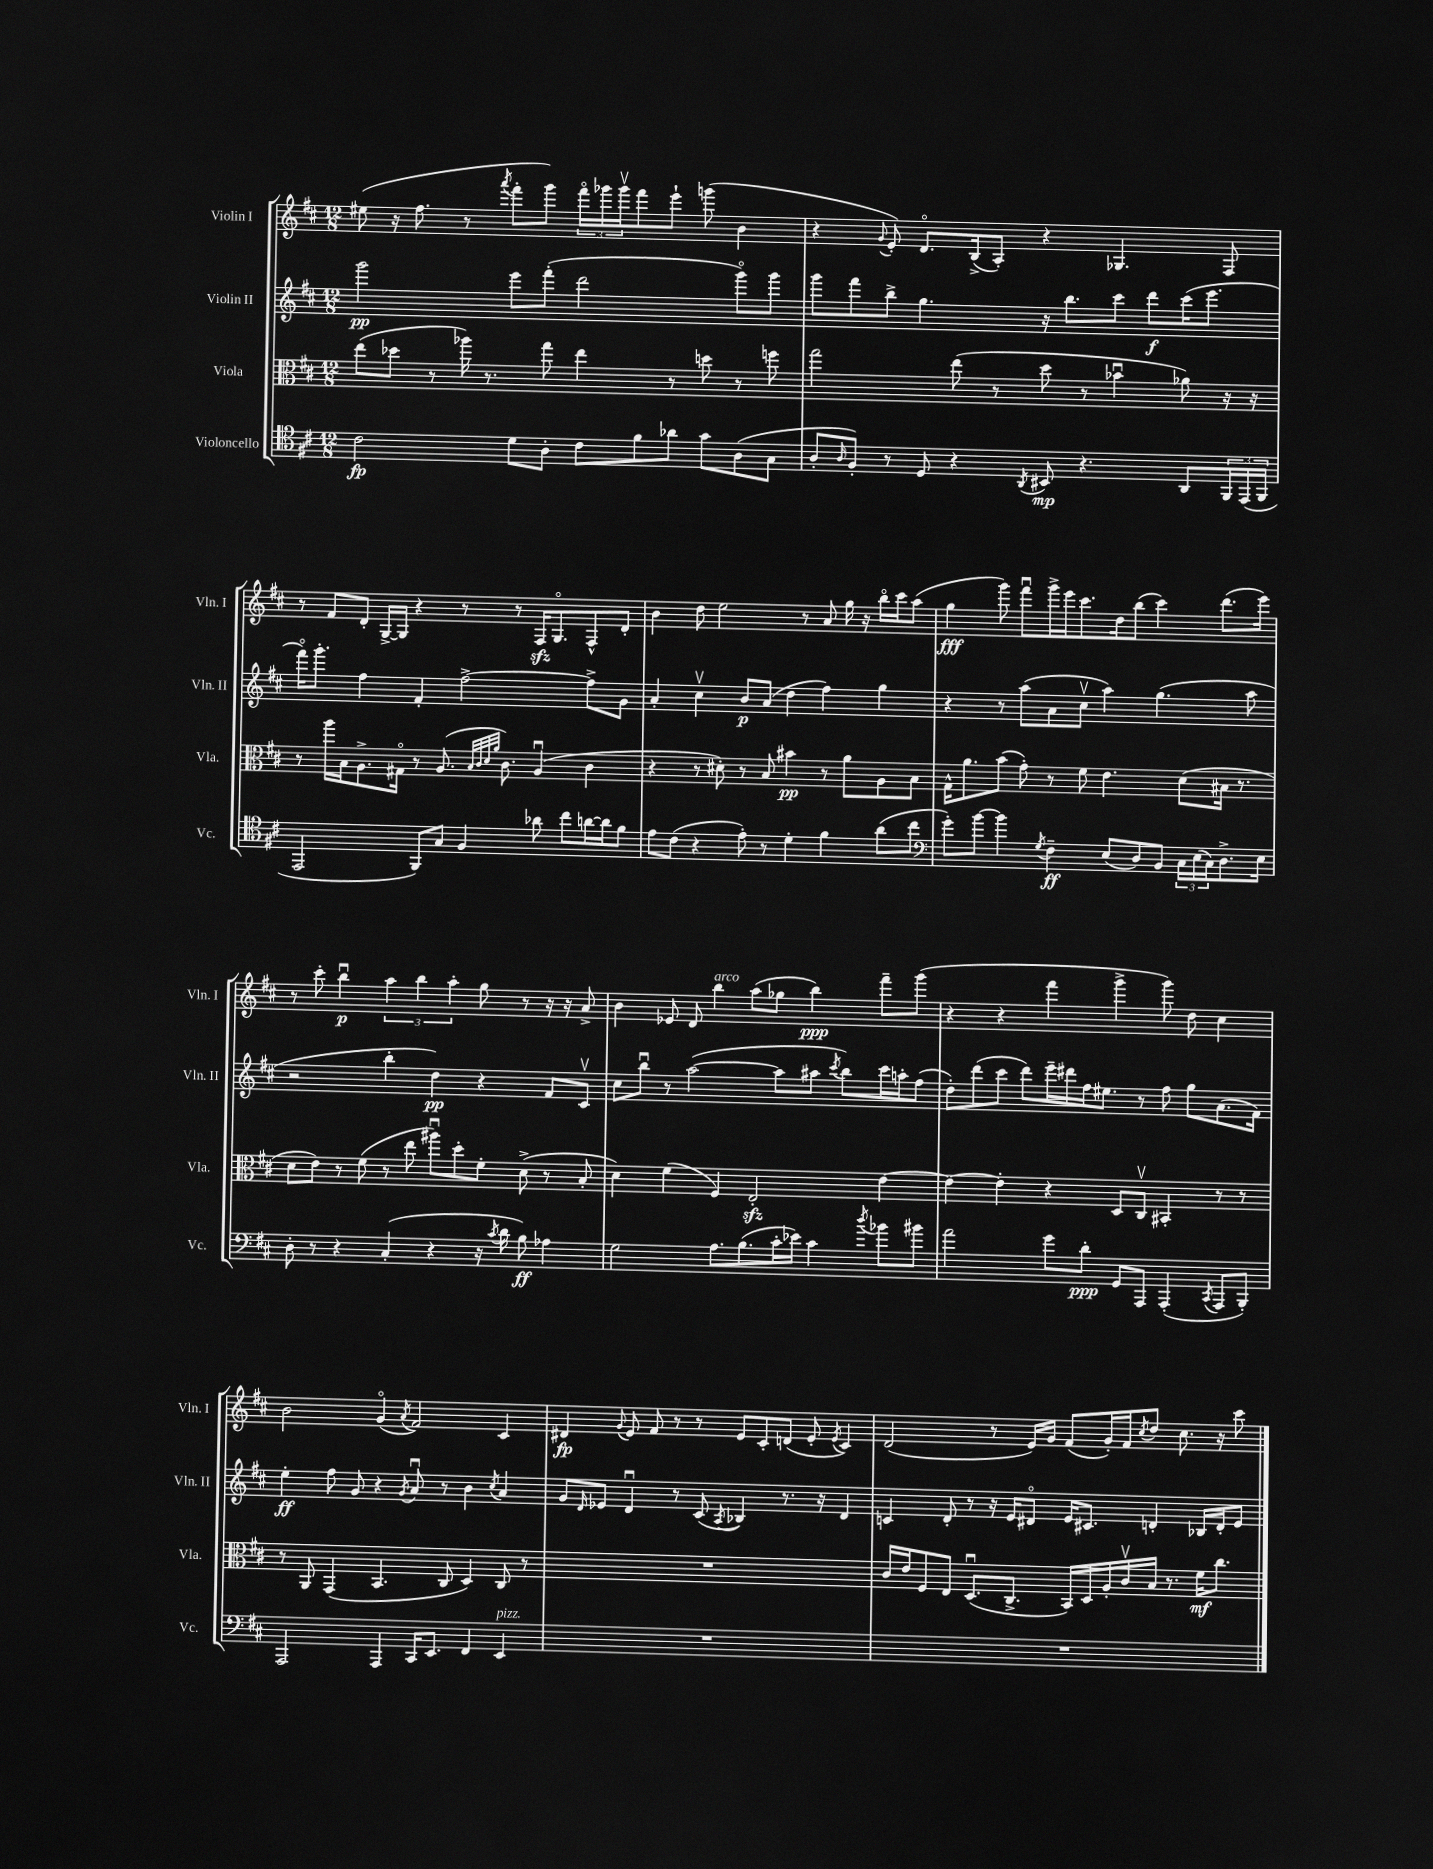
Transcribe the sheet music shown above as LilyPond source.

<<
\new StaffGroup <<
\new Staff = "s0" \with { instrumentName = "Violin I" shortInstrumentName = "Vln. I" } {
    \clef treble \key d \major \numericTimeSignature \time 12/8
    eis''8( r16 fis''8. r8 \acciaccatura { a'''8 } fis'''8-. g'''8) \tuplet 3/2 { fis'''16\flageolet ges'''16 ges'''16\upbow } fis'''8 e'''8-! g'''8( b'4 |
    r4 \appoggiatura { g'8 } e'8-.) d'8.\flageolet b16->( a8-.) r4 ges4. fis8 |
    r8 fis'8 d'8-. g16~-> g16 r4 r8 r8 fis16\sfz g8.\flageolet fis8-^ d'8-. |
    b'4 d''8 e''2 r8 a'8 g''16 r16 b''16\flageolet cis'''16 a''8( |
    g''4\fff g'''8) fis'''8\downbow g'''16-> e'''16 cis'''8. d''16 b''8( cis'''4) d'''8.( e'''16) |
    r8 cis'''8-. b''4\downbow\p \tuplet 3/2 { a''4 b''4 a''4-. } g''8 r8 r16 r16 a'8-> |
    b'4 ees'8 d'8 b''4^\markup { \italic "arco" } a''8( ges''8 b''4\ppp) fis'''8-- g'''8( |
    r4 r4 fis'''4 g'''4-> g'''8) d''8 cis''4 |
    b'2 g'4\flageolet( \acciaccatura { a'8 } fis'2) cis'4 |
    dis'4\fp \appoggiatura { g'8 } e'8 fis'8 r8 r8 e'8 cis'8-. d'8( e'8-. \acciaccatura { e'8 } cis'4) |
    d'2( r8 e'16) g'16 fis'8( g'16-.) fis'16 \acciaccatura { cis''8 } d''8 cis''8. r16 cis'''8 \bar "|." |
}
\new Staff = "s1" \with { instrumentName = "Violin II" shortInstrumentName = "Vln. II" } {
    \clef treble \key d \major \numericTimeSignature \time 12/8
    g'''2\pp e'''8 fis'''8-.( d'''2 g'''8\flageolet) g'''8 |
    g'''8 fis'''8 b''8-> g''4. r16 b''8. cis'''8 d'''8\f cis'''16( e'''8. |
    fis'''16\flageolet) g'''8.-. fis''4 fis'4-. fis''2~-> fis''8-> g'8 |
    a'4-. cis''4\upbow b'8\p a'8( d''4 fis''4) g''4 |
    r4 r8 a''8( a'8 cis''8\upbow a''4) g''4.( a''8 |
    r2 b''4-. d''4\pp) r4 fis'8 cis'8\upbow |
    cis''8 b''8\downbow r8 a''2~( a''8 ais''8 \acciaccatura { cis'''8 } b''8) cis'''16 a''16-. fis''8( |
    d''8-.) d'''8( cis'''8 d'''8) e'''16-- dis'''16 fis''16 eis''8. r8 fis''8 g''8 a'8.( fis'16) |
    e''4-.\ff fis''8 g'8 r4 \acciaccatura { g'8 } a'8\downbow r8 b'4 \acciaccatura { cis''8 } a'4 |
    g'8 \grace { d'16 } ees'8 d'4\downbow r8 cis'8( \acciaccatura { a8 } bes4) r8. r16 d'4 |
    c'4 d'8-. r8 r16 e'16 dis'8\flageolet e'16 cis'8. d'4-. bes16 d'16-. e'8 \bar "|." |
}
\new Staff = "s2" \with { instrumentName = "Viola" shortInstrumentName = "Vla." } {
    \clef alto \key d \major \numericTimeSignature \time 12/8
    e''8( des''8 r8 aes''16) r8. g''8 e''4 r8 d''8 r8 f''8 |
    g''2 e''8( r8 d''8 r8 bes'4\downbow aes'8) r16 r16 |
    r8 a''16 b16 a8.-> gis16\flageolet r8 a8.( \grace { b32 cis'32 d'32 a'32 } cis'8.) a4\downbow( cis'4 |
    r4 r8 dis'8-.) r8 b8 bis'4\pp r8 a'8 a8 b8 |
    g16-^ a'8. b'8( g'8-.) r8 fis'8 e'4. d'8( bis16 r8. |
    d'8 e'8) r8 fis'8( r8 e''8 ais''8\downbow) d''8-. fis'8-. d'8->( r8 b8-. |
    d'4) fis'4( fis4) e2-.\sfz e'4~ |
    e'4~ e'4-. r4 d8 cis8\upbow bis,4-. r8 r8 |
    r8 a,8 g,4( b,4. cis8 d4) cis8 r8 |
    R1. |
    cis'16 e'16 fis8 e8 d8.\downbow( cis8.-> b,16) d16 a16-. cis'16\upbow b16 r8. fis'16\mf cis''8. \bar "|." |
}
\new Staff = "s3" \with { instrumentName = "Violoncello" shortInstrumentName = "Vc." } {
    \clef tenor \key d \major \numericTimeSignature \time 12/8
    cis'2\fp d'8 a8-. cis'8 fis'8 aes'8 g'8 a8( g8 |
    a8-. \grace { a16 } fis8-.) r8 d8 r4 \acciaccatura { a,8 } bis,8\mp r4. a,8 \tuplet 3/2 { fis,16 e,16( fis,16 } |
    e,2 fis,8) g8 fis4 aes'8 cis''8 a'16~ a'16 fis'8 |
    e'8 cis'8( r4 e'8-.) r8 d'4-. fis'4 a'8( cis''8 |
    \clef bass g'8-.) b'8~ b'4 \acciaccatura { g8 } fis4--\ff e8( d8) b,8 \tuplet 3/2 { cis16 e16( cis16) } d8.-> e16 |
    d8-. r8 r4 cis4-.( r4 r16 \acciaccatura { cis'8 } d'16 b8\ff) aes4 |
    g2 a8. b8.( cis'16-. ees'16) cis'4 \acciaccatura { d''8 } bes'8 bis'8 |
    a'2 g'8 d'8-.\ppp g,8 a,,8 a,,4-.( \acciaccatura { cis,8 } a,,8 b,,8-.) |
    a,,2 a,,4 cis,16 e,8. fis,4 e,4^\markup { \italic "pizz." } |
    R1. |
    R1. \bar "|." |
}
>>
>>
\layout { \context { \Score \remove "Bar_number_engraver" } }
